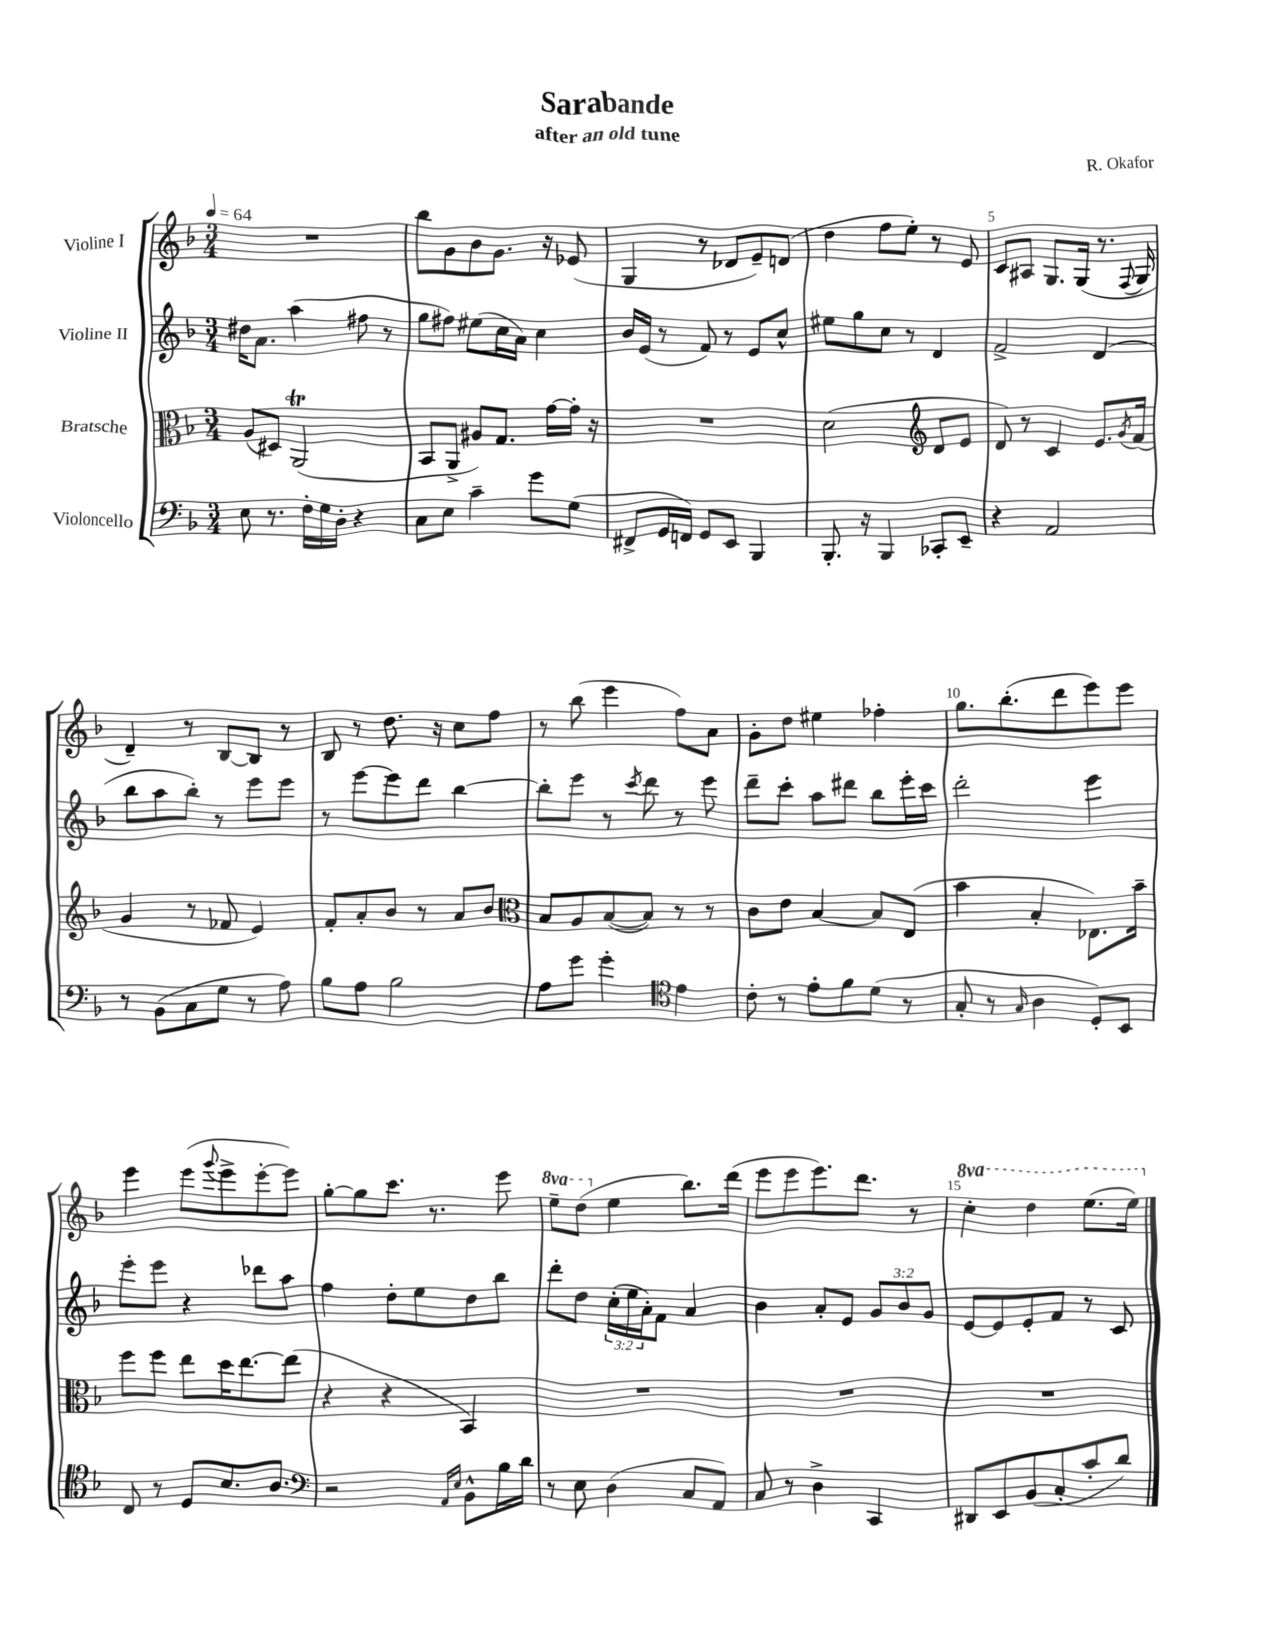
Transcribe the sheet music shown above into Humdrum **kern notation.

**kern	**kern	**kern	**kern
*part4	*part3	*part2	*part1
*staff4	*staff3	*staff2	*staff1
*I"Violoncello	*I"Bratsche	*I"Violine II	*I"Violine I
*clefF4	*clefC3	*clefG2	*clefG2
*k[b-]	*k[b-]	*k[b-]	*k[b-]
*M3/4	*M3/4	*M3/4	*M3/4
*MM64	*MM64	*MM64	*MM64
=1	=1	=1	=1
8E\	(8A/L	16dd#X\KL	2.r
.	.	8.a\J	.
8.r	8D#X/J)	.	.
.	(2AAt/	(4aa\	.
16F'\LL	.	.	.
16G\	.	.	.
16D'\JJ	.	.	.
4r	.	8ff#X\	.
.	.	8r	.
=2	=2	=2	=2
8C\L	8BB-/L	8gg\L	8bb-\L
8E\J	8AA^/J	8ff#X\J)	8g\
4c~\	8A#X/L)	(8ee#X\L	8b-\
.	8.G/J	16cc\L	8.g\J
.	.	16a\JJ)	.
8g\L	.	4cc\	.
.	[16g\LL	.	16r
(8G\J	16g'\JJ]	.	(8e-X/
.	16r	.	.
=3	=3	=3	=3
8FF#X^/L	2.r	16b-/LL	4G/
.	.	(16e/JJ	.
16GG/L	.	8r	.
16FFn/JJ)	.	.	.
8GG/L	.	8f/)	8r
8EE/J	.	8r	8d-X/L
4BBB-/	.	8e/L	8e~/)
.	.	8cc^^/J	(8dn/J
=4	=4	=4	=4
8.BBB-'/	(2d\	8ee#X\L	4dd\
.	.	8gg\	.
16r	.	.	.
4BBB-/	.	8cc\J	8ff\L
.	.	8r	8ee'\J)
*	*clefG2	*	*
8CC-X'/L	8d/L	4d/	8r
8EE~/J	8e/J	.	8e/
=5	=5	=5	=5
4r	8d/)	2f^/	8c/L
.	8r	.	8A#X/J
2AA/	4c/	.	8.G/L
.	.	.	(16G/Jk
.	8.e/L	(4d/	8.r
.	8qg/	.	8qqF/
.	(16f/Jk	.	16G/
!!LO:LB:g=z
=6	=6	=6	=6
8r	4g/	8bb-\L	4d~/)
(8BB-\L	.	8aa\	.
8C\	8r	8bb-'\J)	8r
8G\J	8f-X/	8r	[8B-/L
8r	4e/)	8eee\L	8B-/J]
8A\)	.	8eee\J	8r
=7	=7	=7	=7
8B-\L	8f'/L	8r	8B-/
8A\J	8a'/	[8eee\L	8r
2B-\	8b-/J	8eee\]	8.dd\
.	8r	8ddd\J	.
.	.	.	16r
.	8a/L	[4bb-\	8cc\L
.	8b-/J	.	8ff\J
=8	=8	=8	=8
*	*clefC3	*	*
8A\L	8B-/L	8bb-'\L]	8r
8g\J	8A/	8eee\J	(8bb-\
4g'\	([8B-/	8r	4eee\
.	.	8qccc/	.
.	8B-/J])	8ddd\	.
*clefC4	*	*	*
4e\	8r	8r	8ff\L)
.	8r	8eee\	8a\J
=9	=9	=9	=9
8c'\	8c\L	8ddd~\L	8g'\L
8r	8e\J	8ccc'\J	8dd\J
8e'\L	[4B-/	8aa\L	4ee#X\
8f\	.	8ddd#X\J	.
(8d\J	8B-/L]	8bb-\L	4ff-X'\
8r	(8E/J	16eee'\L	.
.	.	16ccc\JJ	.
=10	=10	=10	=10
8G'/	4b-\	2ddd'\	8.gg\L
8r	.	.	.
.	.	.	(8.bb-'\
16qqG/	.	.	.
4A\	4B-'/	.	.
.	.	.	8ddd\
8D'/L)	8.E-X\L)	4eee\	8eee\)
8BB-/J	.	.	8eee\J
.	16b-~\Jk	.	.
!!LO:LB:g=z
=11	=11	=11	=11
8C/	8ff\L	8eee'\L	4eee\
8r	8ff\J	8eee\J	.
8D/L	8ee\L	4r	(8eee\L
.	.	.	8qqggg/
8.B-/	16dd\K	.	8eee^\
.	[8.ee\	.	.
.	.	8ddd-X\L	[8eee'\
8.A/J	.	.	.
.	(8ee\J]	8aa\J	8eee\J])
=12	=12	=12	=12
*clefF4	*	*	*
2r	4r	4ff\	[8gg'\L
.	.	.	8gg\]
.	4r	8dd'\L	8.ccc\J
.	.	8ee\	.
.	.	.	8.r
16qqAA/LL	.	.	.
16qqE/JJ	.	.	.
8BB-^^\L	4BB-/)	8dd\	.
16B-\L	.	8bb-\J	8eee\
16d\JJ	.	.	.
=13	=13	=13	=13
*	*	*	*8va
8r	2.r	8ddd'\L	8eee~\L
8E\	.	8dd\J	(8ddd\J
*	*	*	*X8va
(4D\	.	(24cc'\LL	4ee\
.	.	24ee\	.
.	.	24a'\J)	.
.	.	8f\J	.
8C/L	.	4a/	8.bb-\L)
8AA/J)	.	.	.
.	.	.	(16ddd\Jk
=14	=14	=14	=14
8C/	2.r	4b-\	8eee\L
8r	.	.	8eee\
4D^\	.	8a'/L	8.eee\)
.	.	8e/J	.
.	.	.	8.ddd\J
4CC/	.	12g/L	.
.	.	12b-/	.
.	.	.	8r
.	.	12g/J	.
=15	=15	=15	=15
*	*	*	*8va
8DD#X/L	2.r	[8e/L	4ccc'\
8EE/	.	8e/]	.
(8BB-/	.	8e'/	4ddd\
8C'/	.	8f/J	.
8c'/	.	8r	(8.eee\L
8d/J)	.	8c/	.
.	.	.	16eee\Jk)
*	*	*	*X8va
==	==	==	==
*-	*-	*-	*-
